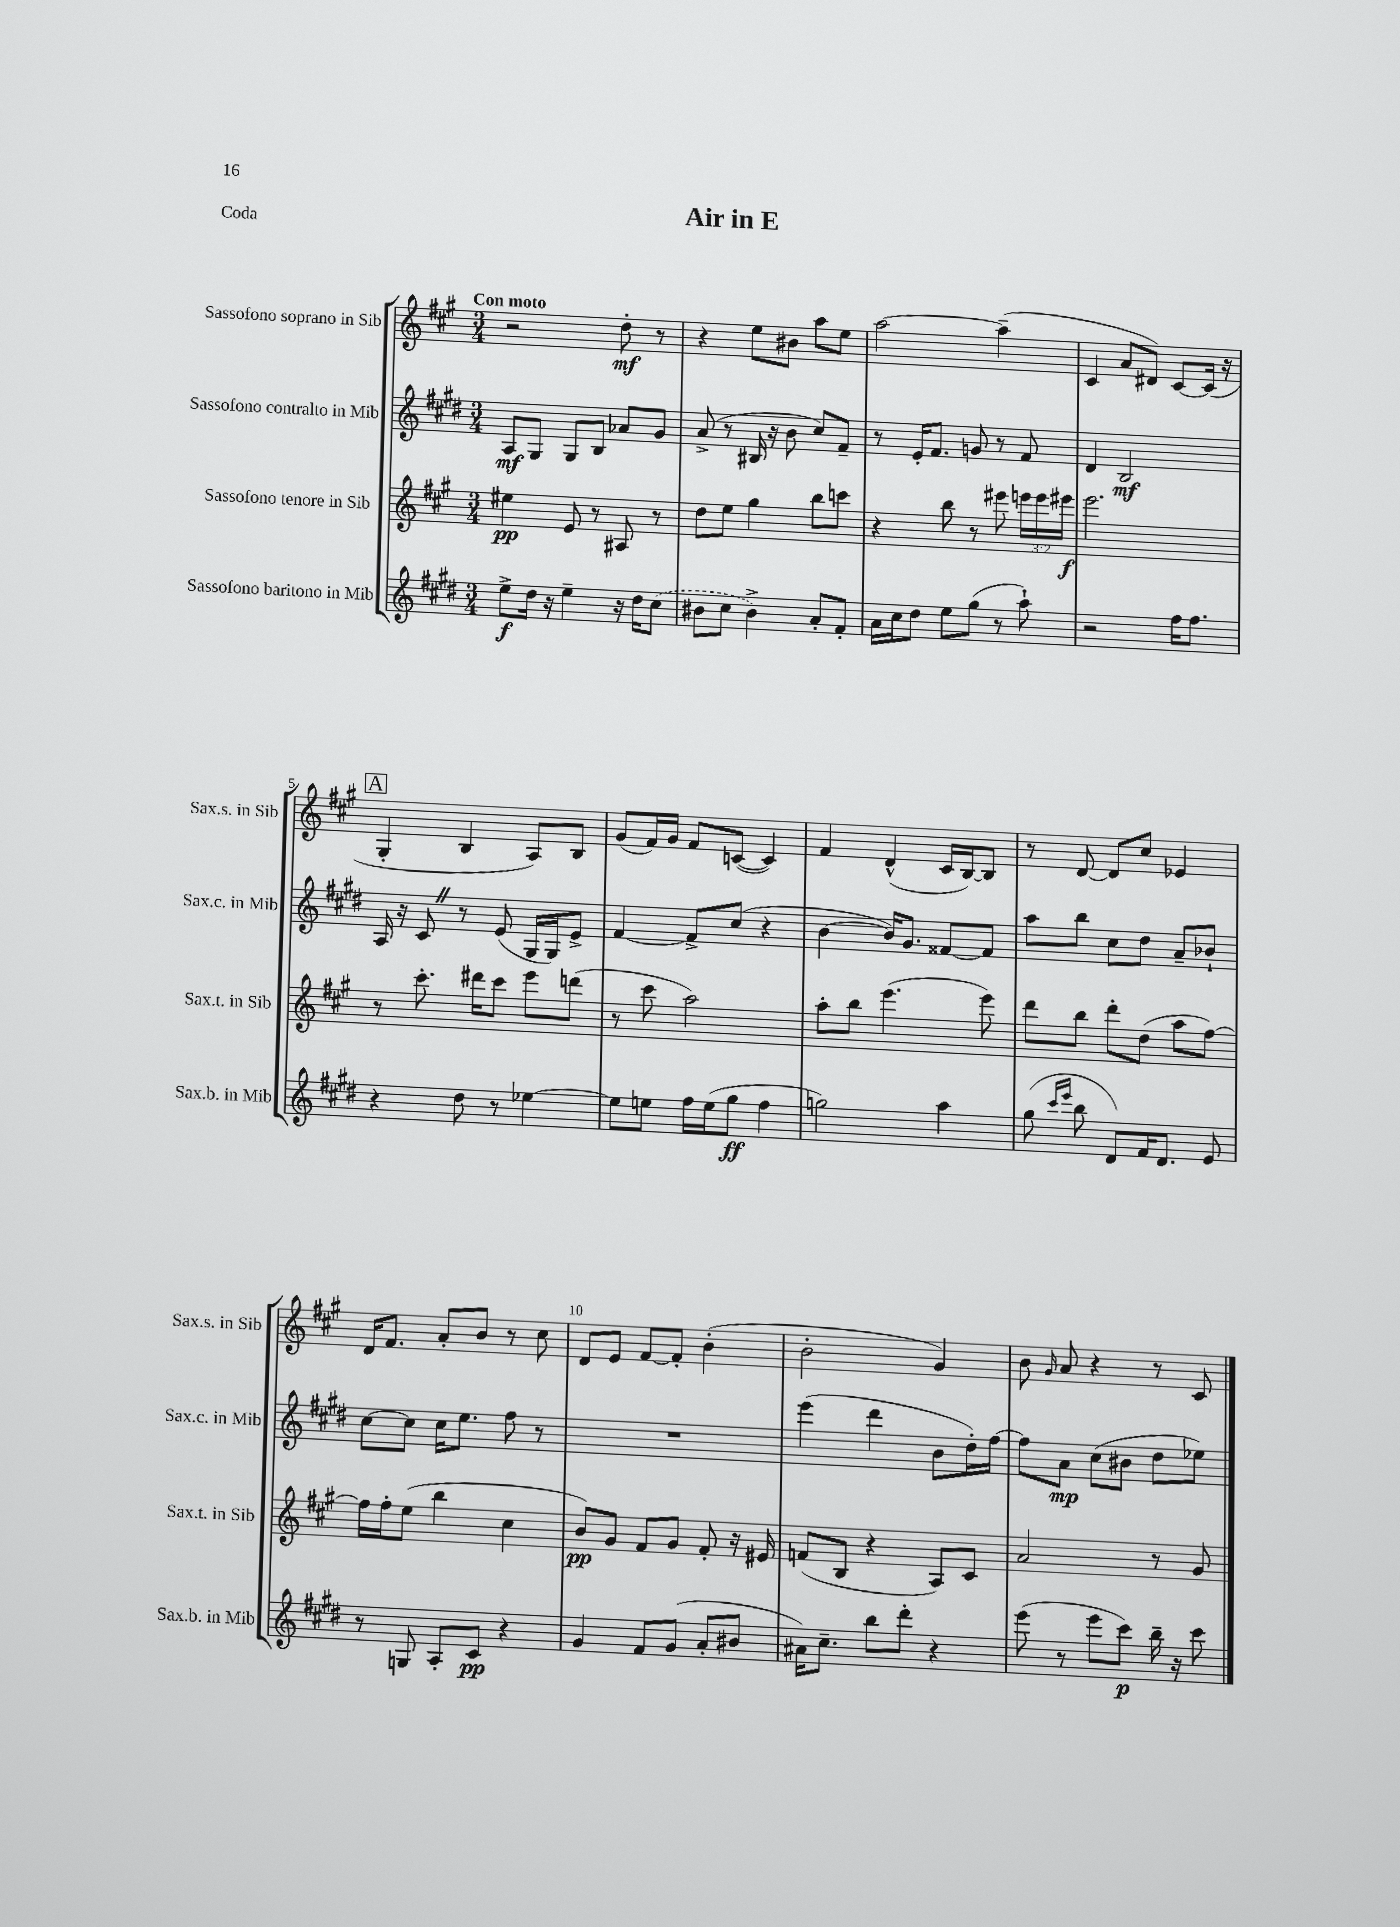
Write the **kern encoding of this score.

**kern	**dynam	**kern	**dynam	**kern	**dynam	**kern	**dynam
*part4	*part4	*part3	*part3	*part2	*part2	*part1	*part1
*staff4	*staff4	*staff3	*staff3	*staff2	*staff2	*staff1	*staff1
*I"Sassofono baritono in Mib	*	*I"Sassofono tenore in Sib	*	*I"Sassofono contralto in Mib	*	*I"Sassofono soprano in Sib	*
*I'Sax.b. in Mib	*	*I'Sax.t. in Sib	*	*I'Sax.c. in Mib	*	*I'Sax.s. in Sib	*
*clefG2	*	*clefG2	*	*clefG2	*	*clefG2	*
*k[f#c#g#d#]	*	*k[f#c#g#]	*	*k[f#c#g#d#]	*	*k[f#c#g#]	*
*M3/4	*	*M3/4	*	*M3/4	*	*M3/4	*
=1	=1	=1	=1	=1	=1	=1	=1
!	!	!	!	!	!	!LO:TX:a:B:t=Con moto	!
8ee^\L	f	4ee#X\	pp	8A/L	mf	2r	.
16dd#\Jk	.	.	.	8G#/J	.	.	.
16r	.	.	.	.	.	.	.
4ee~\	.	8e/	.	8G#/L	.	.	.
.	.	8r	.	8B/J	.	.	.
16r	.	8A#X/	.	8a-X/L	.	8dd'\	mf
16dd#\KL	.	.	.	.	.	.	.
(8cc#\J	.	8r	.	8g#/J	.	8r	.
=2	=2	=2	=2	=2	=2	=2	=2
8b#X\L	.	8dd\L	.	(8a^/	.	4r	.
8cc#\J	.	8ee\J	.	8r	.	.	.
4b#^\)	.	4gg#\	.	16B#X/	.	8ee\L	.
.	.	.	.	16r	.	.	.
.	.	.	.	8b\	.	8b#X\J	.
8a'/L	.	8bb\L	.	8cc#/L)	.	8aa\L	.
8f#'/J	.	8cccn\J	.	8f#~/J	.	8ee\J	.
=3	=3	=3	=3	=3	=3	=3	=3
16a\LL	.	4r	.	8r	.	[2aa\	.
16cc#\J	.	.	.	.	.	.	.
8dd#\J	.	.	.	16e'/KL	.	.	.
.	.	.	.	8.f#/J	.	.	.
8ee\L	.	8bb\	.	.	.	.	.
(8gg#\J	.	8r	.	8gn/	.	.	.
8r	.	8eee#X\	.	8r	.	(4aa~\]	.
8aa`\)	.	24eeen\LL	.	8f#/	.	.	.
.	.	24eee\	.	.	.	.	.
.	.	24eee#X\JJ	f	.	.	.	.
=4	=4	=4	=4	=4	=4	=4	=4
2r	.	2.eee\	.	4d#/	.	4c#/	.
.	.	.	.	2B/	mf	8a/L	.
.	.	.	.	.	.	8d#X/J)	.
16ff#\KL	.	.	.	.	.	[8c#/L	.
8.ff#\J	.	.	.	.	.	.	.
.	.	.	.	.	.	(16c#/Jk]	.
.	.	.	.	.	.	16r	.
!!LO:LB:g=z
!!LO:REH:place=s1:t=A
=5	=5	=5	=5	=5	=5	=5	=5
4r	.	8r	.	16A/	.	4G#'/	.
.	.	.	.	16r	.	.	.
.	.	8.ccc#'\	.	8c#Z/	.	.	.
8dd#\	.	.	.	8r	.	4B/	.
.	.	16ddd#X\KL	.	.	.	.	.
8r	.	8ccc#\J	.	(8e/	.	.	.
[4ee-X\	.	8eee\L	.	16G#/LL	.	8A/L)	.
.	.	.	.	16G#/J)	.	.	.
.	.	(8dddn\J	.	8e^/J	.	8B/J	.
=6	=6	=6	=6	=6	=6	=6	=6
8ee-\L]	.	8r	.	[4f#/	.	(8g#/L	.
8een\J	.	8ccc#\	.	.	.	16f#/L)	.
.	.	.	.	.	.	16g#/JJ	.
16ff#\LL	.	2aa\)	.	8f#^/L]	.	8f#/L	.
(16ee\J	.	.	.	.	.	.	.
8gg#\J	ff	.	.	(8cc#/J	.	([8cn/J	.
4ff#\	.	.	.	4r	.	4c/])	.
=7	=7	=7	=7	=7	=7	=7	=7
2ggn\)	.	8aa'\L	.	[4b\	.	4f#/	.
.	.	8bb\J	.	.	.	.	.
.	.	(4.eee\	.	16b/KL])	.	(4d^^/	.
.	.	.	.	8.g#/J	.	.	.
4aa\	.	.	.	[8f##X/L	.	16c#/LL	.
.	.	.	.	.	.	[16B/J)	.
.	.	8eee\)	.	8f##/J]	.	8B/J]	.
=8	=8	=8	=8	=8	=8	=8	=8
(8gg#\	.	8ddd\L	.	8aa\L	.	8r	.
16qqccc#/LL	.	.	.	.	.	.	.
16qqeee/JJ	.	.	.	.	.	.	.
8bb\	.	8bb\J	.	8bb\J	.	[8d/	.
8d#/L)	.	8ddd'\L	.	8cc#\L	.	8d/L]	.
16f#/K	.	(8dd\J	.	8dd#\J	.	8cc#/J	.
8.d#/J	.	.	.	.	.	.	.
.	.	8aa\L	.	8a~/L	.	4e-X/	.
8e/	.	[8ff#\J)	.	8b-X`/J	.	.	.
!!LO:LB:g=z
=9	=9	=9	=9	=9	=9	=9	=9
8r	.	16ff#\LL]	.	[8cc#\L	.	16d/KL	.
.	.	16ff#'\J	.	.	.	8.f#/J	.
8Gn/	.	(8ee\J	.	8cc#\J]	.	.	.
8A'/L	.	4bb\	.	16cc#\KL	.	8a'/L	.
.	.	.	.	8.ee\J	.	.	.
8c#/J	pp	.	.	.	.	8b/J	.
4r	.	4cc#\	.	8ff#\	.	8r	.
.	.	.	.	8r	.	8cc#\	.
=10	=10	=10	=10	=10	=10	=10	=10
4g#/	.	8b/L)	pp	2.r	.	8d/L	.
.	.	8g#/J	.	.	.	8e/J	.
8f#/L	.	8f#/L	.	.	.	[8f#/L	.
(8g#/J	.	8g#/J	.	.	.	8f#'/J]	.
8a'/L	.	8f#'/	.	.	.	(4b'\	.
8b#X/J	.	16r	.	.	.	.	.
.	.	16e#X/	.	.	.	.	.
=11	=11	=11	=11	=11	=11	=11	=11
16a#X\KL)	.	(8fn/L	.	(4eee\	.	2b'\	.
8.cc#~\J	.	.	.	.	.	.	.
.	.	8B/J	.	.	.	.	.
8bb\L	.	4r	.	4ddd#\	.	.	.
8ddd#'\J	.	.	.	.	.	.	.
4r	.	8A/L)	.	8b\L	.	4g#/)	.
.	.	8c#/J	.	16dd#'\L)	.	.	.
.	.	.	.	[16ff#\JJ	.	.	.
=12	=12	=12	=12	=12	=12	=12	=12
(8eee\	.	2a/	.	8ff#\L]	.	8b\	.
.	.	.	.	.	.	16qqg#/	.
8r	.	.	.	8a\J	mp	8a/	.
8eee\L	.	.	.	(8cc#\L	.	4r	.
8ccc#\J)	p	.	.	8b#X\J	.	.	.
16bb~\	.	8r	.	8dd#\L	.	8r	.
16r	.	.	.	.	.	.	.
8ccc#\	.	8g#/	.	8ee-X\J)	.	8c#/	.
==	==	==	==	==	==	==	==
*-	*-	*-	*-	*-	*-	*-	*-
